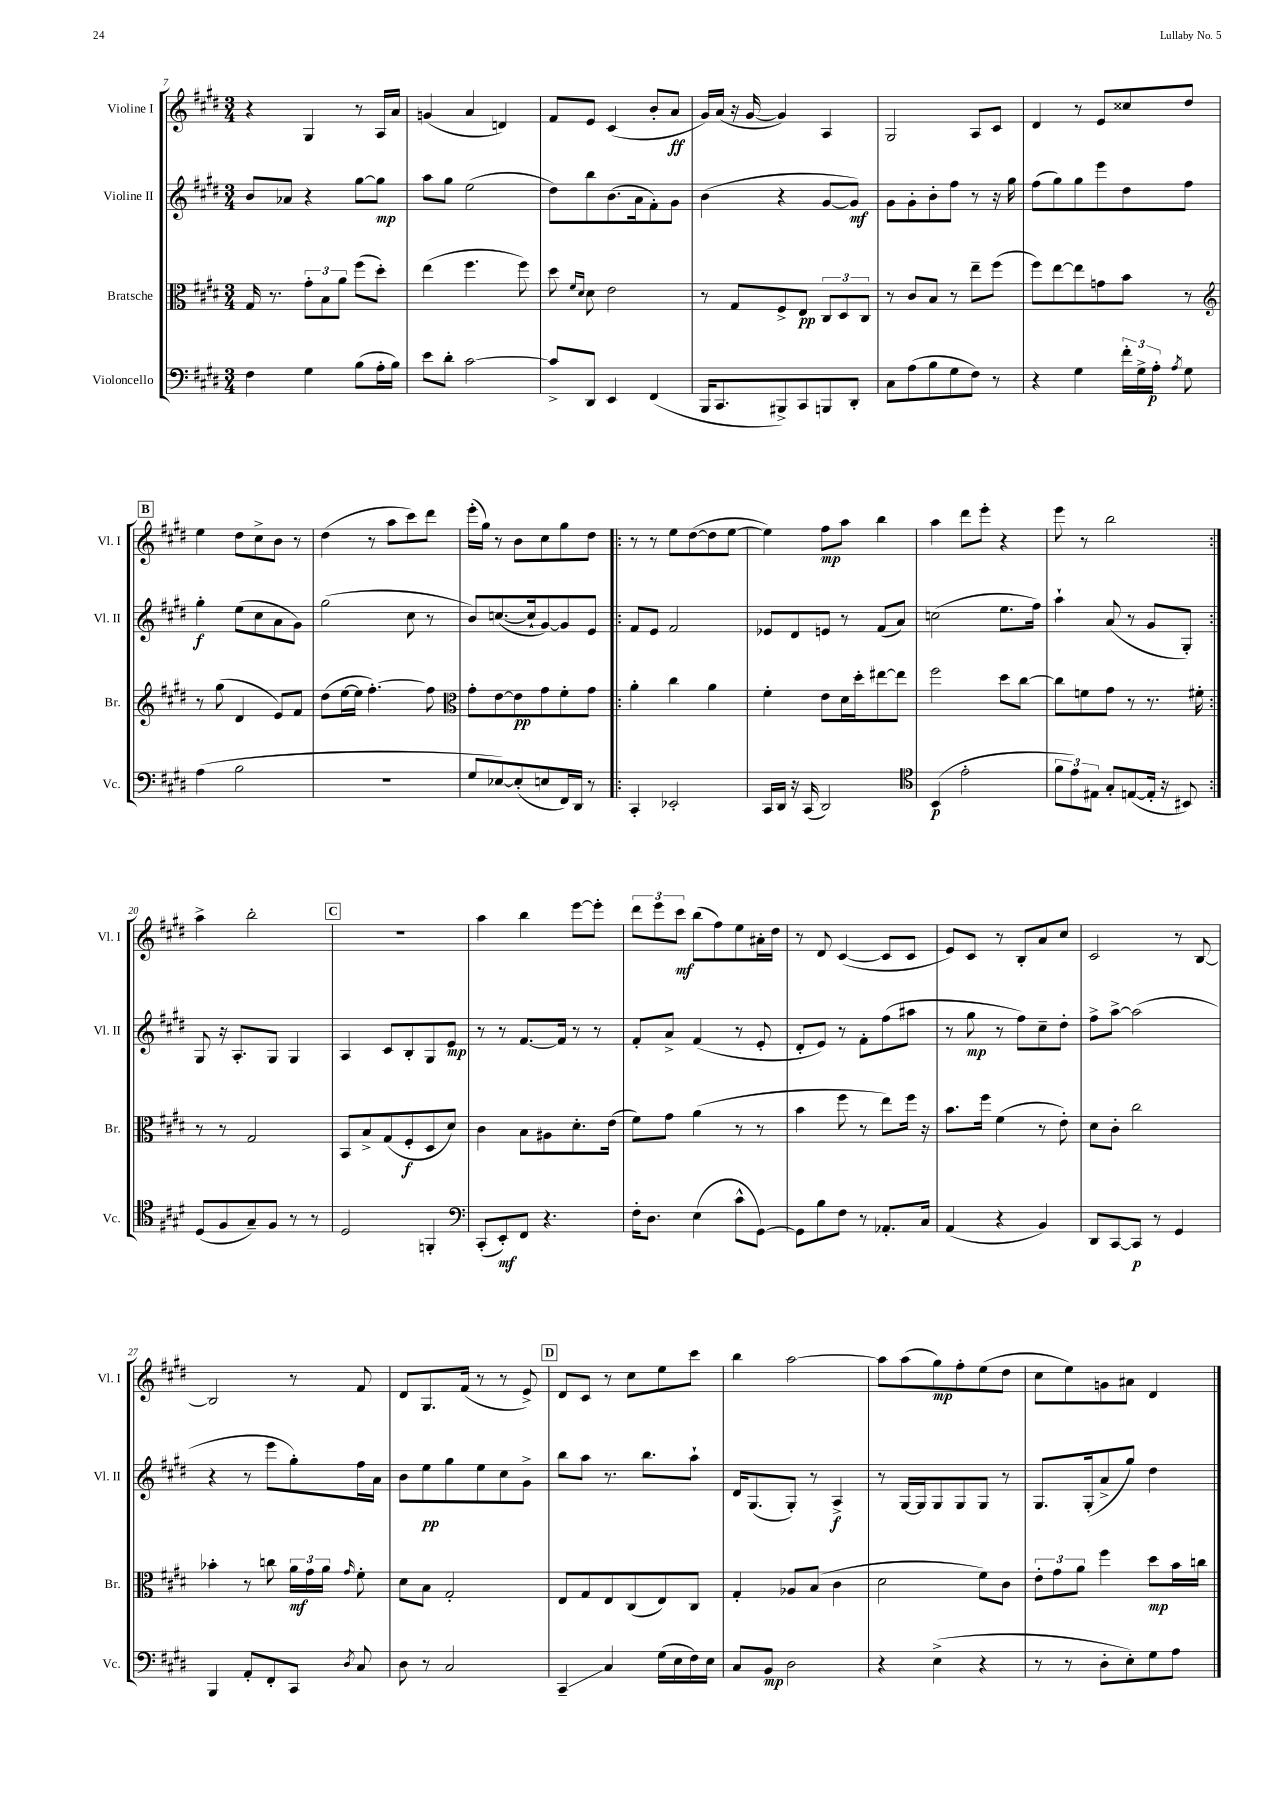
<<
\new StaffGroup <<
\new Staff = "s0" \with { instrumentName = "Violine I" shortInstrumentName = "Vl. I" } {
    \clef treble \key e \major \numericTimeSignature \time 3/4
    \autoBeamOff r4 gis4 r8 a16[ a'16] |
    g'4( a'4 d'4) |
    fis'8[ e'8] cis'4( b'8[-. a'8]\ff |
    gis'16[) a'16]( r16 gis'16~ gis'4) a4 |
    gis2 a8[ cis'8] |
    dis'4 r8 e'8[ cisis''8 dis''8] |
    \mark \markup { \box "B" } e''4 dis''8[ cis''8-> b'8] r8 |
    dis''4( r8 a''8[ cis'''8) dis'''8] |
    e'''16[-.( gis''16]) r8 b'8[ cis''8 gis''8 dis''8] |
    \repeat volta 2 { r8 r8 e''8[ dis''8~( dis''8 e''8]~ |
    e''4) fis''8[\mp a''8] b''4 |
    a''4 dis'''8[ e'''8]-. r4 |
    e'''8 r8 b''2 | }
    a''4-> b''2-. |
    \mark \markup { \box "C" } R2. |
    a''4 b''4 e'''8[~ e'''8]-. |
    \tuplet 3/2 { dis'''8[ e'''8 cis'''8]\mf } b''8[( fis''8) e''8 ais'16-. dis''16] |
    r8 dis'8 cis'4~( cis'8[ cis'8] |
    e'8[) cis'8] r8 b8[-. a'8 cis''8] |
    cis'2 r8 b8~ |
    b2 r8 fis'8 |
    dis'8[ gis8. fis'16]( r8 r8 e'8->) |
    \mark \markup { \box "D" } dis'8[ cis'8] r8 cis''8[ e''8 cis'''8] |
    b''4 a''2~ |
    a''8[ a''8( gis''8\mp) fis''8-. e''8( dis''8] |
    cis''8[ e''8) g'8 ais'8] dis'4 \bar "|." |
}
\new Staff = "s1" \with { instrumentName = "Violine II" shortInstrumentName = "Vl. II" } {
    \clef treble \key e \major \numericTimeSignature \time 3/4
    \autoBeamOff b'8[ aes'8] r4 gis''8[~ gis''8]\mp |
    a''8[ gis''8] e''2( |
    dis''8[) b''8 b'8.( a'16 fis'8-.) gis'8] |
    b'4( r4 gis'8[~ gis'8]\mf) |
    gis'8[ gis'8-. b'8-. fis''8] r8 r16 gis''16 |
    fis''8[( gis''8) gis''8 e'''8 dis''8 fis''8] |
    \mark \markup { \box "B" } gis''4-.\f e''8[( cis''8 a'8 gis'8]) |
    gis''2( cis''8 r8 |
    b'8[) c''8.~( c''16-! gis'8~) gis'8 e'8] |
    \repeat volta 2 { fis'8[ e'8] fis'2 |
    ees'8[ dis'8 e'8] r8 fis'8[( a'8]) |
    c''2( e''8.[ fis''16]) |
    a''4-! a'8( r8 gis'8[ gis8]-.) | }
    gis8 r16 a8.[-. gis8] gis4 |
    \mark \markup { \box "C" } a4 cis'8[ b8-. gis8 e'8]\mp |
    r8 r8 fis'8.[~ fis'16] r8 r8 |
    fis'8[-. a'8]-> fis'4( r8 e'8-. |
    dis'8[-. e'8]) r8 fis'8[-. fis''8( ais''8] |
    r8 gis''8\mp r8 fis''8[) cis''8-- dis''8]-. |
    fis''8[-> a''8]~-> a''2( |
    r4 r8 e'''8[ gis''8-.) fis''16 a'16] |
    b'8[ e''8\pp gis''8 e''8 cis''8 gis'8]-> |
    \mark \markup { \box "D" } b''8[ a''8] r8. b''8.[ a''8]-! |
    dis'16[ gis8.( gis8]-.) r8 a4->\f |
    r8 gis16[~ gis16 gis8 gis8 gis8] r8 |
    gis8.[ gis16-.( a'8-> gis''8]) dis''4 \bar "|." |
}
\new Staff = "s2" \with { instrumentName = "Bratsche" shortInstrumentName = "Br." } {
    \clef alto \key e \major \numericTimeSignature \time 3/4
    \autoBeamOff gis16 r8. \tuplet 3/2 { gis'8[-. b8 a'8] } fis''8[( dis''8]-.) |
    e''4( fis''4. fis''8) |
    dis''8 \grace { fis'16[ dis'16] } dis'8 e'2 |
    r8 gis8[ fis8-> e8]\pp \tuplet 3/2 { cis8[ dis8 cis8] } |
    r8 cis'8[ b8] r8 e''8[-- fis''8]( |
    fis''8[) e''8~ e''8 g'8 b'8] r8 |
    \mark \markup { \box "B" } \clef treble r8 gis''8( dis'4 e'8[) fis'8] |
    dis''8[( e''16~ e''16] fis''4.~-.) fis''8 |
    \clef alto gis'8[-. e'8~ e'8\pp gis'8 fis'8-. gis'8] |
    \repeat volta 2 { a'4-. cis''4 a'4 |
    fis'4-. e'8[ dis'16 dis''16-. eis''8~ eis''8] |
    fis''2 dis''8[ cis''8]~ |
    cis''8[ f'8 gis'8] r8 r8. fis'16-. | }
    r8 r8 gis2 |
    \mark \markup { \box "C" } b,8[ b8-> gis8( fis8-.\f dis8 dis'8]) |
    cis'4 b8[ ais8 dis'8.-. e'16]( |
    fis'8[) gis'8] a'4( r8 r8 |
    b'4 fis''8 r8 e''8[) fis''16] r16 |
    b'8.[ fis''16] fis'4( r8 e'8-.) |
    dis'8[ cis'8]-. cis''2 |
    bes'4-. r8 c''8 \tuplet 3/2 { a'16[\mf gis'16 a'16] } \grace { gis'16 } fis'8-. |
    dis'8[ b8] gis2-. |
    \mark \markup { \box "D" } e8[ gis8 e8 cis8( e8) cis8] |
    gis4-. aes8[ b8]( cis'4 |
    dis'2 fis'8[) cis'8] |
    \tuplet 3/2 { e'8[-. gis'8 a'8] } fis''4 dis''8[\mp b'16 c''16] \bar "|." |
}
\new Staff = "s3" \with { instrumentName = "Violoncello" shortInstrumentName = "Vc." } {
    \clef bass \key e \major \numericTimeSignature \time 3/4
    \autoBeamOff fis4 gis4 b8[( a16-. b16]) |
    e'8[ dis'8]-. cis'2~ |
    cis'8[-> dis,8] e,4 fis,4( |
    b,,16[ cis,8. bis,,8->) cis,8 b,,8 dis,8]-. |
    cis8[ a8( b8 gis8 fis8]) r8 |
    r4 gis4 \tuplet 3/2 { fis'16[-. gis16-> a16]-.\p } \acciaccatura { a8 } gis8 |
    \mark \markup { \box "B" } a4( b2 |
    R2. |
    gis8[ ees8~) ees8-.( e8 fis,16) dis,16] r8 |
    \repeat volta 2 { cis,4-. ees,2-. |
    cis,16[ dis,16] r16 cis,16( dis,2) |
    \clef tenor b,4\p( e'2-. |
    \tuplet 3/2 { fis'8[ e'8) eis8] } gis8[-. e8~( e16]-. r16 bis,8) | }
    dis8[( fis8 gis8--) fis8] r8 r8 |
    \mark \markup { \box "C" } dis2 f,4-. |
    \clef bass cis,8[-.( e,8-.\mf) fis,8] r4. |
    fis16[-. dis8.] e4( cis'8[-^ gis,8]~) |
    gis,8[ b8 fis8] r8 aes,8.[-. cis16] |
    a,4( r4 b,4) |
    dis,8[ cis,8~ cis,8]\p r8 gis,4 |
    b,,4 a,8[-. fis,8-. cis,8] \acciaccatura { dis8 } cis8 |
    dis8 r8 cis2 |
    \mark \markup { \box "D" } cis,4--\glissando cis4 gis16[( e16 fis16) e16] |
    cis8[ b,8]\mp dis2 |
    r4 e4->( r4 |
    r8 r8 dis8[-. e8-.) gis8 a8] \bar "|." |
}
>>
>>
\layout { \context { \Score currentBarNumber = #7 } }
